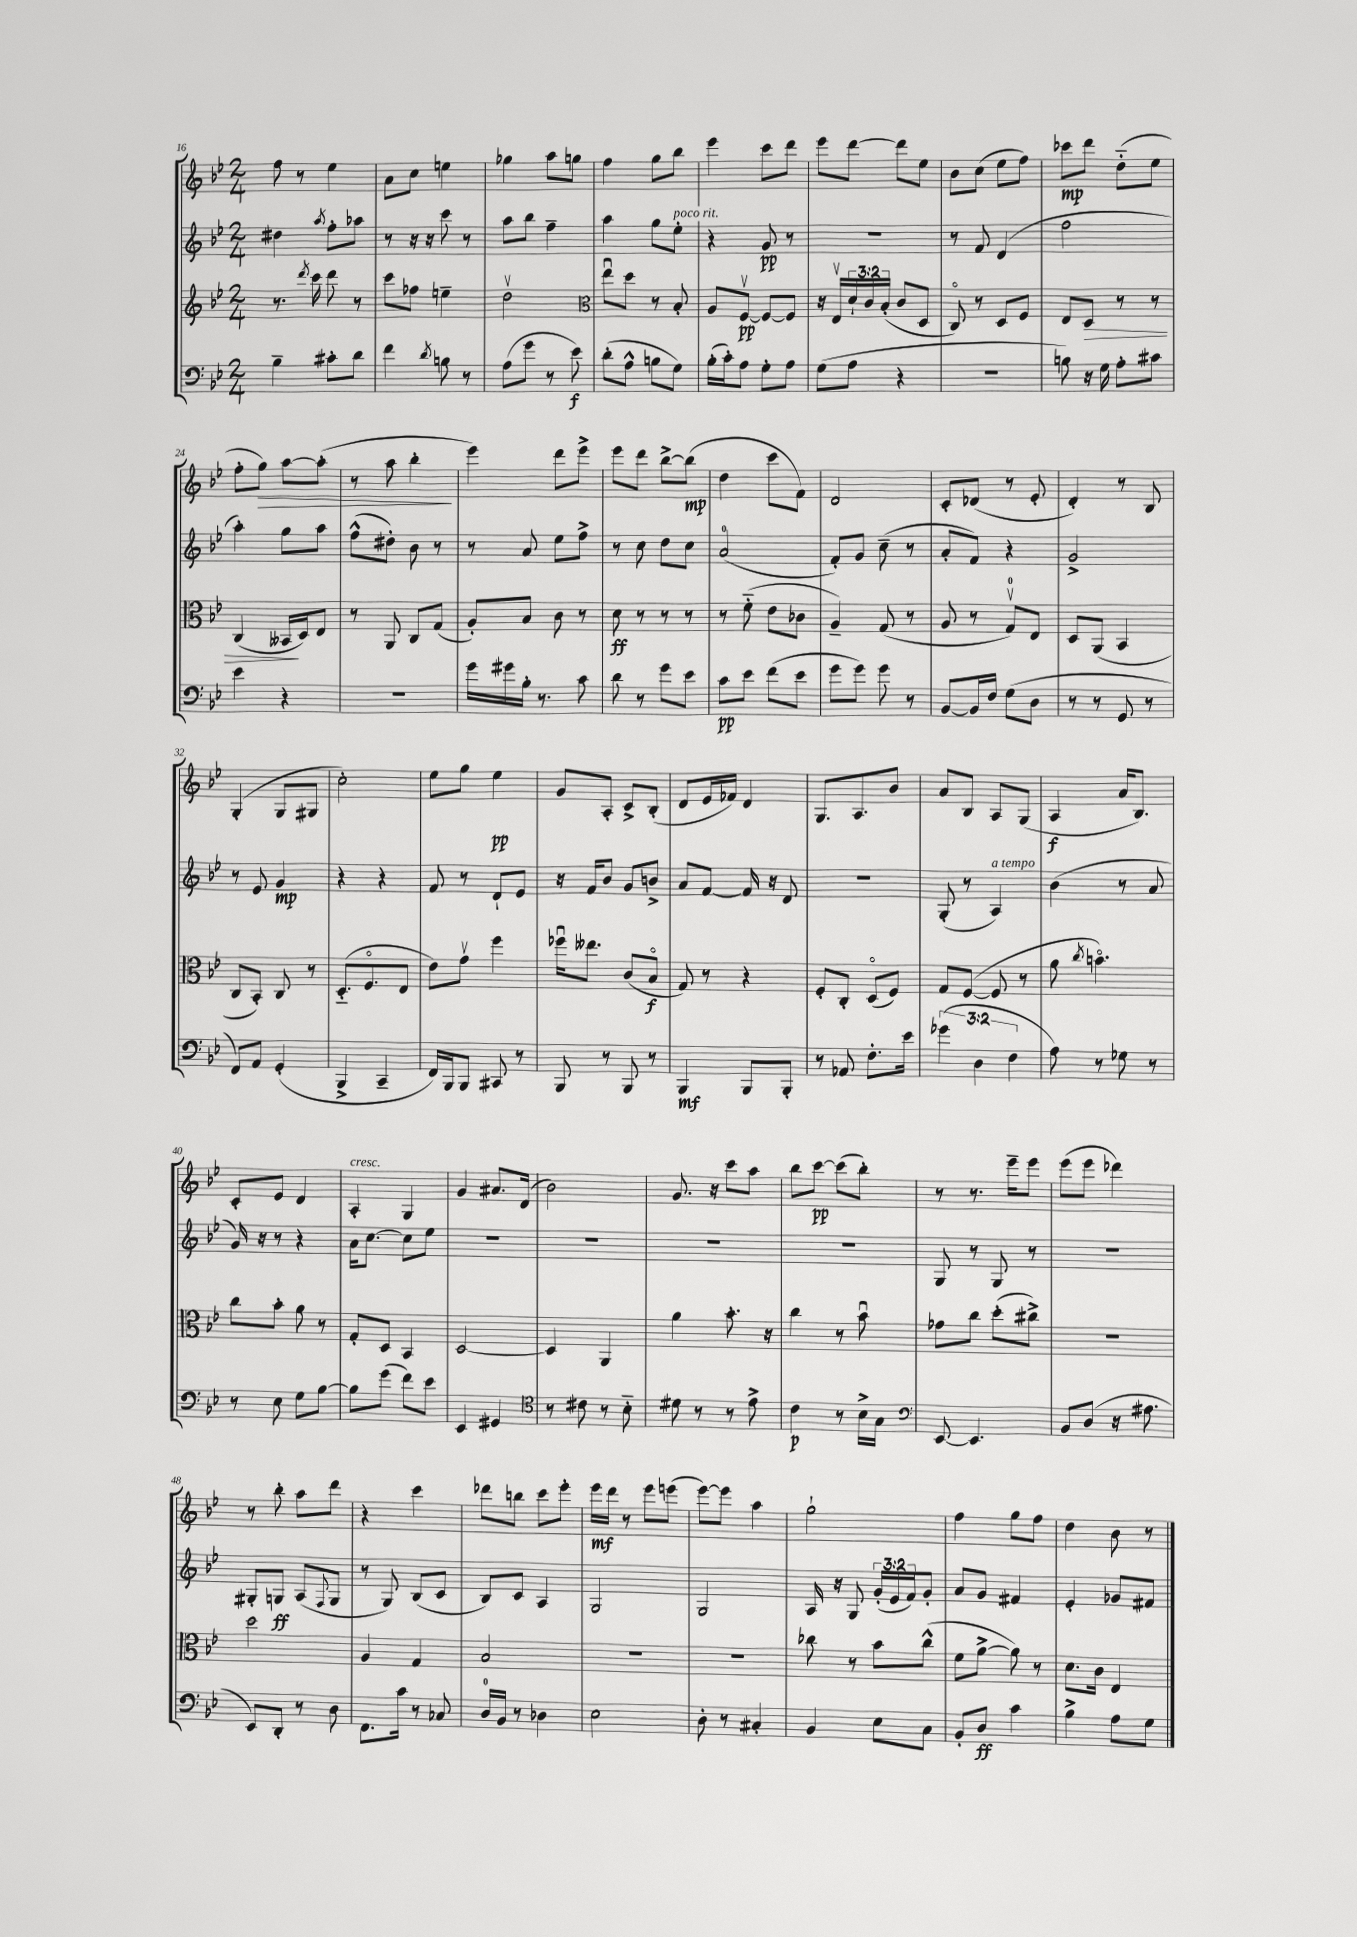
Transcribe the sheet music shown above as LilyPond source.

<<
\new StaffGroup <<
\new Staff = "s0" {
    \clef treble \key bes \major \numericTimeSignature \time 2/4
    f''8 r8 ees''4 |
    a'8 c''8 e''4 |
    ges''4 a''8 g''8 |
    f''4 g''8 bes''8 |
    ees'''4 c'''8 d'''8 |
    ees'''8 d'''8~ d'''8 ees''8 |
    bes'8 c''8( ees''8 f''8) |
    ces'''8\mp d'''8 d''8-_( ees''8 |
    f''8-. g''8\>) a''8~ a''8-.( |
    r8 a''8 bes''4-.\! |
    ees'''4) d'''8 ees'''8-> |
    ees'''8 d'''8 bes''8~-> bes''8\mp( |
    d''4 c'''8 f'8) |
    d'2 |
    c'8-. des'8( r8 ees'8-. |
    d'4-.) r8 bes8 |
    g4-.( g8 gis8 |
    c''2-.) |
    ees''8 g''8 ees''4\pp |
    g'8 a8-. c'8-> bes8-.( |
    d'8 ees'16 fes'16) d'4 |
    g8. a8. bes'8 |
    a'8 bes8 a8 g8( |
    a4\f a'16 bes8.) |
    c'8-. ees'8 d'4 |
    a4-.^\markup { \italic "cresc." } g4 |
    g'4 ais'8. d'16( |
    bes'2) |
    g'8. r16 c'''8 a''8 |
    bes''8 c'''8~\pp c'''8( bes''8-.) |
    r8 r8. ees'''16-- ees'''8 |
    ees'''8( ees'''8 des'''4) |
    r8 bes''8-. a''8 d'''8 |
    r4 c'''4 |
    des'''8 b''8 c'''8 ees'''8-. |
    ees'''16\mf d'''16 r8 ees'''8 e'''8( |
    ees'''8~) ees'''8 a''4 |
    g''2-! |
    f''4 g''8 f''8 |
    d''4 bes'8 r8 \bar "|." |
}
\new Staff = "s1" {
    \clef treble \key bes \major \numericTimeSignature \time 2/4 \override Staff.TupletNumber.text = #tuplet-number::calc-fraction-text
    dis''4 \acciaccatura { a''8 } f''8-. aes''8 |
    r8 r16 r16 c'''8 r8 |
    a''8 bes''8 f''4-- |
    a''4 g''8 ees''8-.^\markup { \italic "poco rit." } |
    r4 g'8\pp r8 |
    r2 |
    r8 f'8 d'4( |
    f''2 |
    a''4-.) g''8 a''8 |
    f''8-^( dis''8-.) bes'8 r8 |
    r8 a'8 ees''8 f''8-> |
    r8 c''8 d''8 c''8 |
    a'2-0( |
    f'8-.) g'8 c''8--( r8 |
    a'8-. f'8) r4 |
    g'2-> |
    r8 ees'8 g'4\mp |
    r4 r4 |
    f'8 r8 d'8-! ees'8 |
    r16 f'16 bes'8 g'8 b'8-> |
    a'8 f'8~ f'16 r16 d'8 |
    R2 |
    g8-.( r8 a4^\markup { \italic "a tempo" }) |
    bes'4( r8 a'8 |
    g'16) r16 r8 r4 |
    a'16 c''8.~ c''8 ees''8 |
    R2 |
    R2 |
    R2 |
    R2 |
    g8 r8 g8 r8 |
    r2 |
    gis8-. g8\ff a8( \appoggiatura { f8 } g8 |
    r8 g8) bes8( c'8 |
    bes8) c'8 a4 |
    g2 |
    g2 |
    a16 r16 g8 \tuplet 3/2 { g'16-.( ees'16 f'16) } g'8-. |
    a'8 g'8 fis'4 |
    ees'4-. ges'8 fis'8 \bar "|." |
}
\new Staff = "s2" {
    \clef treble \key bes \major \numericTimeSignature \time 2/4 \override Staff.TupletNumber.text = #tuplet-number::calc-fraction-text
    r8. \acciaccatura { d'''8 } c'''16 d'''8 r8 |
    c'''8 fes''8 e''4-- |
    d''2\upbow |
    \clef alto ees''8\downbow d''8 r8 bes8-. |
    a8 f8~\upbow\pp f8~ f8 |
    r16 ees16\upbow \tuplet 3/2 { d'16-! c'16 bes16-.( } c'8 d8 |
    c8\flageolet) r8 d8 f8 |
    ees8 d8\> r8 r8 |
    c4( beses,16\! d16) ees8 |
    r8 a,8 c8 g8( |
    a8-.) bes8 c'8 r8 |
    d'8\ff r8 r8 r8 |
    r8 f'8-_( ees'8 ces'8 |
    a4--) g8( r8 |
    a8 r8 g8-0\upbow) ees8 |
    d8 a,8( bes,4 |
    c8 bes,8-.) c8 r8 |
    d8.-_( f8.\flageolet ees8 |
    ees'8) g'8\upbow f''4 |
    fes''16\downbow eeses''8. c'8( bes8\flageolet\f |
    g8) r8 r4 |
    f8-. c8-. d8\flageolet( f8) |
    g8 f8~( f8 r8 |
    a'8 \acciaccatura { c''8 } b'4.\flageolet) |
    c''8 bes'8-. a'8 r8 |
    g8-. d8 bes,4 |
    d2~ |
    d4 a,4 |
    a'4 bes'8.-. r16 |
    c''4 r8 bes'8\downbow |
    ges'8 c''8 d''8-.( cis''8->) |
    r2 |
    d''2 |
    a4 g4 |
    bes2 |
    R2 |
    R2 |
    ces''8 r8 bes'8 ces''8-^( |
    f'8 a'8~-> a'8) r8 |
    d'8. c'16 ees4 \bar "|." |
}
\new Staff = "s3" {
    \clef bass \key bes \major \numericTimeSignature \time 2/4 \override Staff.TupletNumber.text = #tuplet-number::calc-fraction-text
    bes4-- cis'8-. d'8 |
    f'4 \acciaccatura { d'8 } b8 r8 |
    a8( g'8 r8 ees'8\f) |
    d'8-.( a8-^ b8 g8) |
    bes16-.( c'16-.) a8 g8-. a8 |
    g8( a8 r4 |
    r2 |
    b8) r16 g16 a8-. cis'8 |
    ees'4 r4 |
    R2 |
    g'16 gis'16 bes16-. r8. c'8 |
    d'8 r8 g'8 ees'8 |
    c'8\pp ees'8 f'8( ees'8 |
    g'8 g'8) g'8 r8 |
    bes,8~ bes,16 f16 g8( d8 |
    r8 r8 g,8 r8 |
    f,8) a,8 g,4-.( |
    bes,,4-> c,4-- |
    f,16) bes,,16 bes,,8 cis,8 r8 |
    bes,,8 r8 bes,,8 r8 |
    bes,,4\mf bes,,8 bes,,8-. |
    r8 aes,8 f8.-. ees'16 |
    \tuplet 3/2 { ges'4( d4 f4 } |
    a8) r8 ges8 r8 |
    r8 ees8 g8 bes8~ |
    bes8 g'8( f'8) ees'8 |
    ees,4 gis,4 |
    \clef tenor r8 cis'8 r8 bes8-_ |
    dis'8 r8 r8 ees'8-> |
    c'4\p r8 bes16-> g16 |
    \clef bass ees,8~ ees,4. |
    bes,8 d8( r16 ais8. |
    ees,8) d,8-. r8 d8 |
    f,8. c'16 r8 ces8 |
    d16-0 bes,16 r8 des4 |
    ees2 |
    d8-. r8 cis4-. |
    bes,4 ees8 c8 |
    bes,8-. d8\ff c'4 |
    bes4-> a8 g8 \bar "|." |
}
>>
>>
\layout { \context { \Score currentBarNumber = #16 } }
